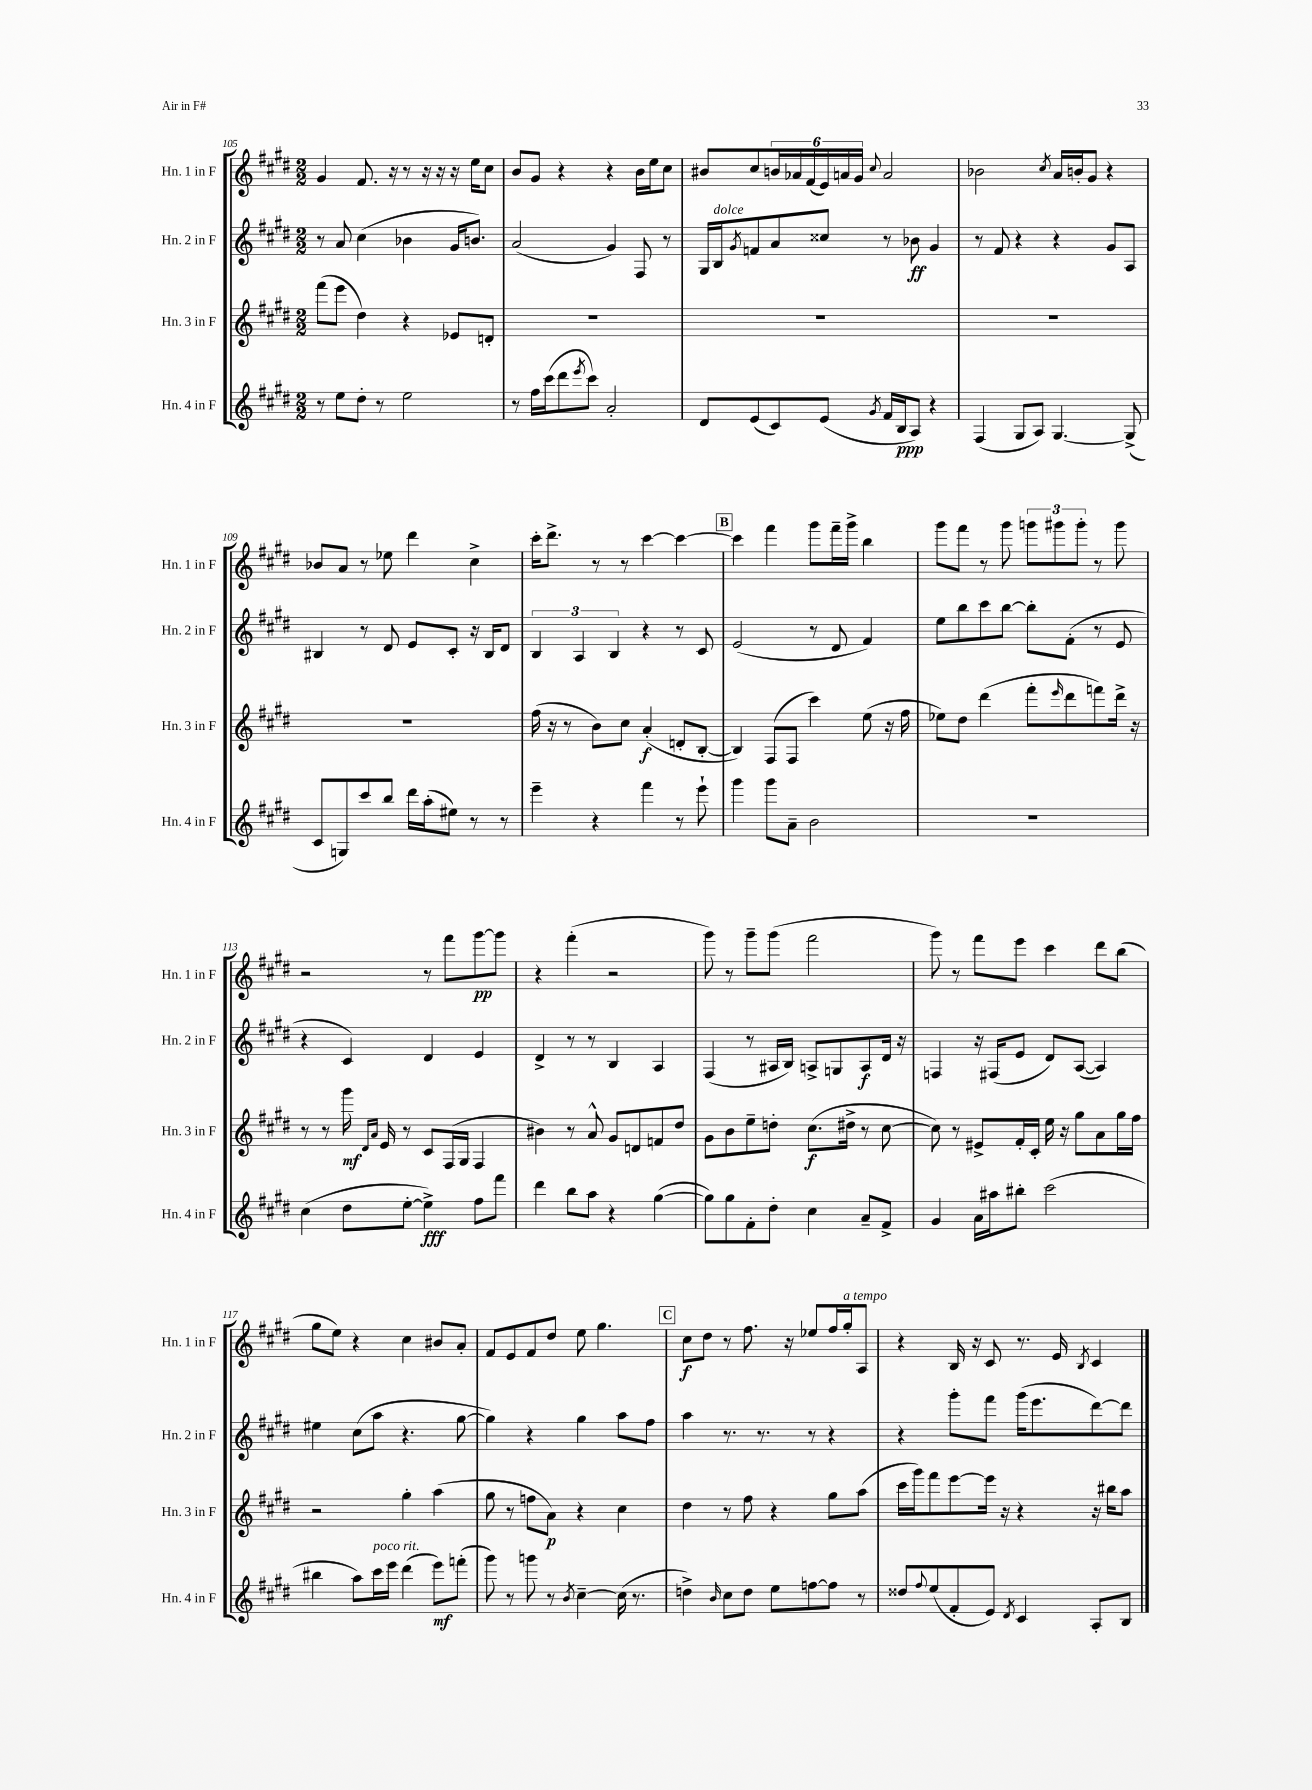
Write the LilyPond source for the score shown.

<<
\new StaffGroup <<
\new Staff = "s0" \with { instrumentName = "Hn. 1 in F" shortInstrumentName = "Hn. 1 in F" } {
    \clef treble \key e \major \numericTimeSignature \time 2/2
    gis'4 fis'8. r16 r8 r16 r16 r16 e''16 cis''8 |
    b'8 gis'8 r4 r4 b'16 e''16 cis''8 |
    bis'8 cis''8 \tuplet 6/4 { b'16 aes'16 fis'16( e'16) a'16 gis'16 } \appoggiatura { cis''8 } a'2 |
    bes'2 \acciaccatura { cis''8 } a'16 b'16-. gis'8 r4 |
    bes'8 a'8 r8 ees''8 dis'''4 cis''4-> |
    cis'''16-. dis'''8.-> r8 r8 cis'''4~ cis'''4~ |
    \mark \markup { \box "B" } cis'''4 fis'''4 gis'''8 fis'''16-- gis'''16-> b''4 |
    gis'''8 fis'''8 r8 gis'''8 \tuplet 3/2 { g'''8 gis'''8 gis'''8-. } r8 gis'''8 |
    r2 r8 fis'''8 gis'''8~\pp gis'''8 |
    r4 fis'''4-.( r2 |
    gis'''8) r8 gis'''8-- gis'''8( fis'''2 |
    gis'''8) r8 fis'''8 e'''8 cis'''4 dis'''8 b''8( |
    gis''8 e''8) r4 cis''4 bis'8 a'8-. |
    fis'8 e'8 fis'8 dis''8 e''8 gis''4. |
    \mark \markup { \box "C" } cis''8\f dis''8 r8 fis''8. r16 ees''8 fis''16 gis''16-.^\markup { \italic "a tempo" } a8 |
    r4 b16 r16 cis'8 r8. e'16 \acciaccatura { b8 } cis'4 \bar "|." |
}
\new Staff = "s1" \with { instrumentName = "Hn. 2 in F" shortInstrumentName = "Hn. 2 in F" } {
    \clef treble \key e \major \numericTimeSignature \time 2/2
    r8 a'8 cis''4( bes'4 gis'16 b'8.) |
    a'2( gis'4) fis8 r8 |
    gis16 b16^\markup { \italic "dolce" } \acciaccatura { gis'8 } f'8 a'8 cisis''8 r8 bes'8\ff gis'4 |
    r8 fis'8 r4 r4 gis'8 a8 |
    bis4 r8 dis'8 e'8 cis'8-. r16 bis16 dis'8 |
    \tuplet 3/2 { b4 a4 b4 } r4 r8 cis'8 |
    \mark \markup { \box "B" } e'2( r8 dis'8 fis'4) |
    e''8 b''8 cis'''8 b''8~ b''8-. fis'8-.( r8 e'8 |
    r4 cis'4) dis'4 e'4 |
    dis'4-> r8 r8 b4 a4 |
    fis4( r8 ais16 b16) a8-> g8 a8\f dis'16 r16 |
    f4 r16 fis16( e'8 dis'8) a8~( a4) |
    eis''4 cis''8( a''8 r4. gis''8~ |
    gis''4) r4 gis''4 a''8 fis''8 |
    \mark \markup { \box "C" } a''4 r8. r8. r8 r4 |
    r4 gis'''8-. fis'''8 gis'''16( e'''8. dis'''8~) dis'''8 \bar "|." |
}
\new Staff = "s2" \with { instrumentName = "Hn. 3 in F" shortInstrumentName = "Hn. 3 in F" } {
    \clef treble \key e \major \numericTimeSignature \time 2/2
    fis'''8( e'''8 dis''4) r4 ees'8 d'8-. |
    R1 |
    R1 |
    R1 |
    R1 |
    fis''16( r16 r8 b'8) cis''8 a'4-.\f( d'8-. b8~-. |
    \mark \markup { \box "B" } b4) fis8( fis8 cis'''4) e''8( r16 fis''16 |
    ees''8) dis''8 dis'''4( fis'''8-. \grace { e'''16 } dis'''8 f'''8) dis'''16-> r16 |
    r8 r8 gis'''16\mf \grace { dis'16 a'16 } e'16 r8 cis'8 fis16( gis16 fis4 |
    bis'4) r8 a'8-^ gis'8 d'8 f'8 dis''8 |
    gis'8 b'8 e''8-- d''8-. cis''8.\f( dis''16-> r8 cis''8~ |
    cis''8) r8 eis'8-> fis'16-. cis'16-. e''16 r16 gis''8 a'8 gis''16 fis''16 |
    r2 gis''4-. a''4( |
    gis''8 r8 f''8 a'8\p) r4 cis''4 |
    \mark \markup { \box "C" } dis''4 r8 fis''8 r4 gis''8 a''8( |
    cis'''16 gis'''16) fis'''8 e'''8~ e'''16 r16 r4 r16 bis''16 a''8 \bar "|." |
}
\new Staff = "s3" \with { instrumentName = "Hn. 4 in F" shortInstrumentName = "Hn. 4 in F" } {
    \clef treble \key e \major \numericTimeSignature \time 2/2
    r8 e''8 dis''8-. r8 e''2 |
    r8 fis''16 cis'''16( dis'''8 \acciaccatura { e'''8 } cis'''8) a'2-. |
    dis'8 e'8( cis'8) e'8( \acciaccatura { gis'8 } fis'16 b16\ppp a8) r4 |
    fis4( gis8 a8) gis4.~ gis8->( |
    cis'8 g8) cis'''8 b''8 dis'''16 a''16-.( eis''8) r8 r8 |
    e'''4-- r4 fis'''4 r8 e'''8-! |
    \mark \markup { \box "B" } gis'''4 gis'''8 a'8-- b'2 |
    R1 |
    cis''4( dis''8 e''8~-. e''4->\fff) fis''8 fis'''8 |
    dis'''4 b''8 a''8 r4 gis''4~( |
    gis''8) gis''8 fis'8-. dis''8-. cis''4 a'8-- fis'8-> |
    gis'4 a'16 ais''16 bis''8-. cis'''2( |
    bis''4 a''8) cis'''16^\markup { \italic "poco rit." } e'''16 dis'''4( e'''8\mf) f'''8-.( |
    gis'''8) r8 g'''8 r8 \acciaccatura { b'8 } cis''4~-- cis''16( r8. |
    \mark \markup { \box "C" } d''4->) \grace { b'16 } cis''8 d''8 e''8 f''8~ f''8 r8 |
    disis''8 \appoggiatura { fis''8 } e''8( fis'8-. e'8) \acciaccatura { dis'8 } cis'4 a8-. b8 \bar "|." |
}
>>
>>
\layout { \context { \Score currentBarNumber = #105 } }
